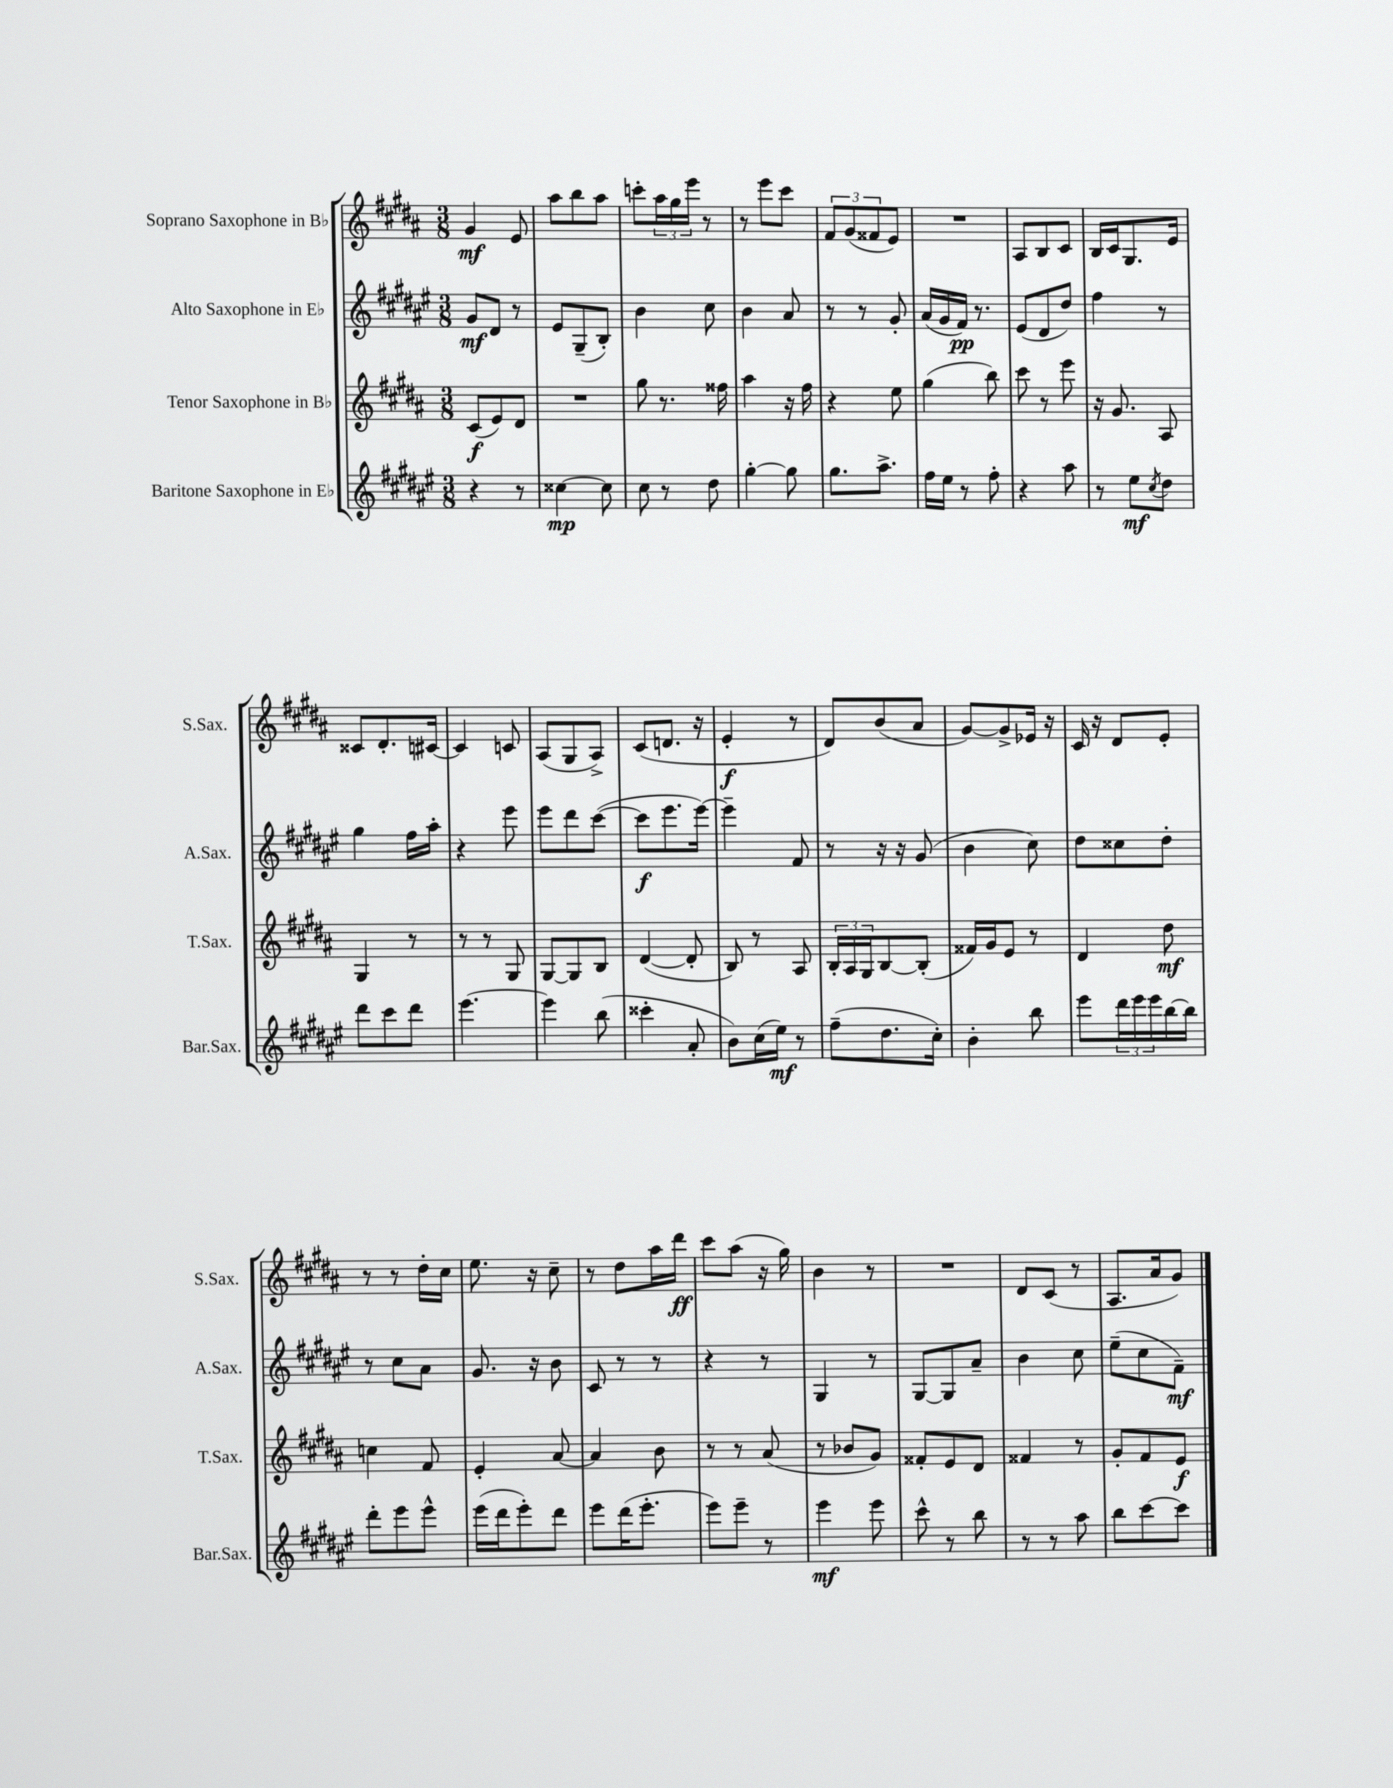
<<
\new StaffGroup <<
\new Staff = "s0" \with { instrumentName = "Soprano Saxophone in Bb" shortInstrumentName = "S.Sax." } {
    \clef treble \key b \major \numericTimeSignature \time 3/8
    gis'4\mf e'8 |
    ais''8 b''8 ais''8 |
    c'''8-. \tuplet 3/2 { ais''16 gis''16 e'''16 } r8 |
    r8 e'''8 cis'''8 |
    \tuplet 3/2 { fis'8 gis'8( fisis'8 } e'8) |
    R4. |
    ais8 b8 cis'8 |
    b16 cis'16 gis8. e'16 |
    cisis'8 dis'8.-. cis'16~ |
    cis'4 c'8 |
    ais8( gis8 ais8->) |
    cis'8( d'8. r16 |
    e'4-.\f r8 |
    dis'8) b'8( ais'8 |
    gis'8~) gis'8-> ees'16 r16 |
    cis'16 r16 dis'8 e'8-. |
    r8 r8 dis''16-. cis''16 |
    e''8. r16 cis''8-- |
    r8 dis''8 ais''16 dis'''16\ff |
    cis'''8 ais''8( r16 gis''16) |
    b'4 r8 |
    R4. |
    dis'8 cis'8( r8 |
    ais8. ais'16 gis'8) \bar "|." |
}
\new Staff = "s1" \with { instrumentName = "Alto Saxophone in Eb" shortInstrumentName = "A.Sax." } {
    \clef treble \key fis \major \numericTimeSignature \time 3/8
    gis'8\mf dis'8 r8 |
    eis'8 gis8--( b8-.) |
    b'4 cis''8 |
    b'4 ais'8 |
    r8 r8 gis'8-. |
    ais'16( gis'16 fis'16\pp) r8. |
    eis'8( dis'8 dis''8) |
    fis''4 r8 |
    gis''4 fis''16 ais''16-. |
    r4 eis'''8 |
    eis'''8 dis'''8 cis'''8~( |
    cis'''8\f eis'''8. eis'''16~) |
    eis'''4-- fis'8 |
    r8 r16 r16 gis'8( |
    b'4 cis''8) |
    dis''8 cisis''8 dis''8-. |
    r8 cis''8 ais'8 |
    gis'8. r16 b'8 |
    cis'8 r8 r8 |
    r4 r8 |
    gis4 r8 |
    gis8~ gis8 ais'8-- |
    b'4 cis''8 |
    eis''8--( cis''8 fis'8--\mf) \bar "|." |
}
\new Staff = "s2" \with { instrumentName = "Tenor Saxophone in Bb" shortInstrumentName = "T.Sax." } {
    \clef treble \key b \major \numericTimeSignature \time 3/8
    cis'8\f( e'8) dis'8 |
    R4. |
    gis''8 r8. fisis''16 |
    ais''4 r16 fis''16 |
    r4 e''8 |
    gis''4( b''8) |
    cis'''8 r8 e'''8 |
    r16 gis'8. ais8 |
    gis4 r8 |
    r8 r8 gis8 |
    gis8~ gis8 b8 |
    dis'4~( dis'8-. |
    b8) r8 ais8 |
    \tuplet 3/2 { b16-. ais16 gis16 } b8~ b8-.( |
    fisis'16) gis'16 e'8 r8 |
    dis'4 dis''8\mf |
    c''4 fis'8 |
    e'4-. ais'8~ |
    ais'4 b'8 |
    r8 r8 ais'8( |
    r8 bes'8 gis'8) |
    fisis'8-. e'8 dis'8 |
    fisis'4 r8 |
    gis'8-. fis'8 e'8\f \bar "|." |
}
\new Staff = "s3" \with { instrumentName = "Baritone Saxophone in Eb" shortInstrumentName = "Bar.Sax." } {
    \clef treble \key fis \major \numericTimeSignature \time 3/8
    r4 r8 |
    cisis''4~\mp cisis''8 |
    cis''8 r8 dis''8 |
    gis''4~-. gis''8 |
    gis''8. ais''8.-> |
    fis''16 eis''16 r8 fis''8-. |
    r4 ais''8 |
    r8 eis''8\mf \acciaccatura { cis''8 } dis''8 |
    dis'''8 cis'''8 dis'''8 |
    eis'''4.~ |
    eis'''4 b''8( |
    cisis'''4-. ais'8-. |
    b'8) cis''16( eis''16\mf) r8 |
    fis''8--( dis''8. cis''16-.) |
    b'4-. b''8 |
    eis'''8 \tuplet 3/2 { dis'''16 eis'''16 eis'''16 } b''16~ b''16 |
    dis'''8-. eis'''8 eis'''8-^ |
    eis'''16( dis'''16 eis'''8-.) dis'''8 |
    eis'''8 dis'''16( eis'''8.-. |
    eis'''8) eis'''8-- r8 |
    eis'''4\mf eis'''8 |
    cis'''8-^ r8 b''8 |
    r8 r8 ais''8 |
    b''8 cis'''8~ cis'''8 \bar "|." |
}
>>
>>
\layout { \context { \Score \remove "Bar_number_engraver" } }
